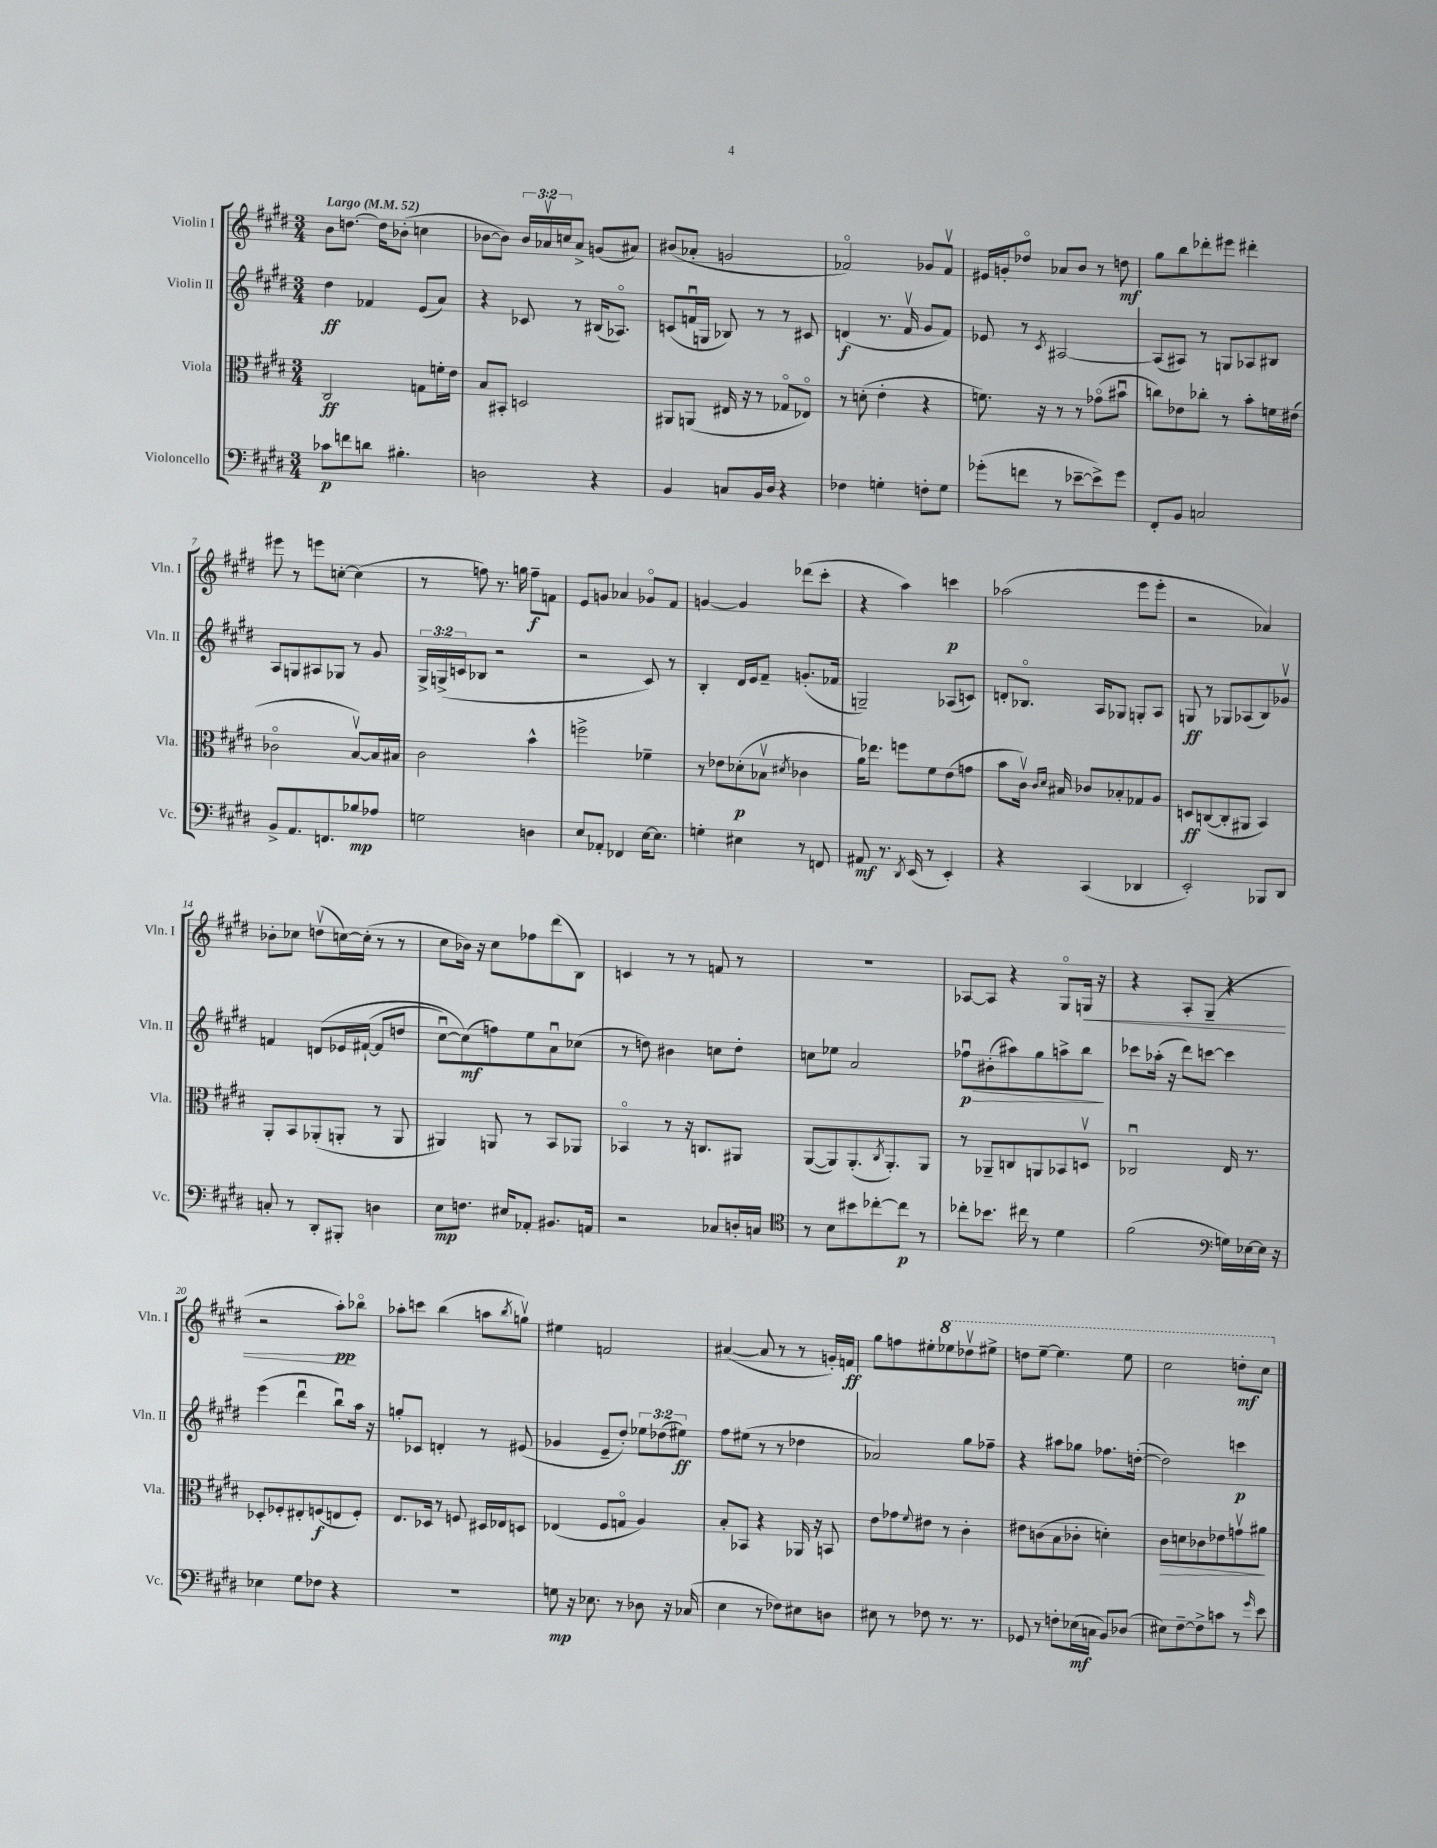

**kern	**dynam	**kern	**dynam	**kern	**dynam	**kern	**dynam
*part4	*part4	*part3	*part3	*part2	*part2	*part1	*part1
*staff4	*staff4	*staff3	*staff3	*staff2	*staff2	*staff1	*staff1
*I"Violoncello	*	*I"Viola	*	*I"Violin II	*	*I"Violin I	*
*I'Vc.	*	*I'Vla.	*	*I'Vln. II	*	*I'Vln. I	*
*clefF4	*	*clefC3	*	*clefG2	*	*clefG2	*
*k[f#c#g#d#]	*	*k[f#c#g#d#]	*	*k[f#c#g#d#]	*	*k[f#c#g#d#]	*
*M3/4	*	*M3/4	*	*M3/4	*	*M3/4	*
*MM52	*	*MM52	*	*MM52	*	*MM52	*
=1	=1	=1	=1	=1	=1	=1	=1
!	!	!	!	!	!	!LO:TX:a:B:t=Largo	!
8c-X\L	p	2C#/	ff	4dd#\	ff	8b\L	.
8fn\	.	.	.	.	.	[8.ddn\J	.
8dn\J	.	.	.	4f-X/	.	.	.
.	.	.	.	.	.	16dd\KL]	.
4.B#X'\	.	.	.	.	.	(8b-X'\J	.
.	.	8Gn\L	.	(8e/L	.	4ccn\	.
.	.	16fn'\L	.	8a/J)	.	.	.
.	.	16e\JJ	.	.	.	.	.
=2	=2	=2	=2	=2	=2	=2	=2
2Dn\	.	8B/L	.	4r	.	[8b-X\L	.
.	.	8BB#X'/J	.	.	.	8b-\J])	.
.	.	2Dn/	.	8c-X/	.	24b-/LL	.
.	.	.	.	.	.	24a-Xv/	.
.	.	.	.	.	.	24ccn/J	.
.	.	.	.	8r	.	8a-^/J	.
4r	.	.	.	(16B#X/KL	.	(8gn/L	.
.	.	.	.	8.A-X/J)	.	.	.
.	.	.	.	.	.	8a#X/J)	.
=3	=3	=3	=3	=3	=3	=3	=3
4BB/	.	8AA#X/L	.	(8cn/L	.	(8b#X/L	.
.	.	(8AAn/J	.	16fnu/L	.	8a-X'/J	.
.	.	.	.	16Gn/JJ	.	.	.
8Cn/L	.	16E#X/	.	8B-X/)	.	2gn/	.
.	.	16r	.	.	.	.	.
16BB/L	.	8r	.	8r	.	.	.
16D#/JJ	.	.	.	.	.	.	.
4r	.	8G-X/L	.	8r	.	.	.
.	.	8E-X/J)	.	8c#X/	.	.	.
=4	=4	=4	=4	=4	=4	=4	=4
4F-X\	.	8r	.	(4dn/	f	2f-X/)	.
.	.	(8dn'\	.	.	.	.	.
4Gn'\	.	4e'\	.	8.r	.	.	.
.	.	.	.	16f#v/	.	.	.
8Fn'\L	.	4r	.	8g#/L	.	8g-X/L	.
8G\J	.	.	.	8f#/J)	.	8f-v/J	.
=5	=5	=5	=5	=5	=5	=5	=5
(8g-X'\L	.	8.fn\)	.	8e-X/	.	16e#X/LL	.
.	.	.	.	.	.	16gn'/J	.
8fn\J	.	.	.	8r	.	8dd-X/J	.
.	.	16r	.	.	.	.	.
.	.	.	.	8qc#/	.	.	.
8r	.	8r	.	[2A#X/	.	8a-X/L	.
[8e-X~\L	.	8r	.	.	.	8b/J	.
8e-^\])	.	(8g-X\L	.	.	.	8r	.
8g-\J	.	8b#Xu\J	.	.	.	8ddn\	mf
=6	=6	=6	=6	=6	=6	=6	=6
8FF#'/L	.	8ccn\L)	.	(8A#/L]	.	8gg#\L	.
8BB/J	.	8e-X\	.	8A#X/J)	.	8bb\	.
2Cn/	.	8cc-X'\J	.	8r	.	8ddd-X'\	.
.	.	8r	.	8Gn/L	.	8eee#X\J	.
.	.	8b'\L	.	8A-X/	.	4ddd#X'\	.
.	.	16fn\L	.	8B#X/J	.	.	.
.	.	(16e#X\JJ	.	.	.	.	.
!!LO:LB:g=z
=7	=7	=7	=7	=7	=7	=7	=7
8BB^/L	.	2c-X\	.	8A/L	.	8eee#X\	.
8.AA/	.	.	.	8Gn/	.	8r	.
.	.	.	.	8A#X/	.	8eeen\L	.
8.FFn/	.	.	.	.	.	.	.
.	.	.	.	8G-X/J	.	[8ccn'\J	.
8B-X/	mp	[8Bv/L)	.	8r	.	(4cc\]	.
8A-X/J	.	16B/L]	.	8g#/	.	.	.
.	.	16B#X/JJ	.	.	.	.	.
=8	=8	=8	=8	=8	=8	=8	=8
2Gn\	.	2c#\	.	24G#^/LL	.	8r	.
.	.	.	.	(24Gn^/	.	.	.
.	.	.	.	24cn/J	.	.	.
.	.	.	.	8B-X/J	.	8ffn\)	.
.	.	.	.	2r	.	8.r	.
.	.	.	.	.	.	16ggn\	.
4Dn\	.	4b^^\	.	.	.	8ff~\L	f
.	.	.	.	.	.	8fn\J	.
=9	=9	=9	=9	=9	=9	=9	=9
8E/L	.	2ffn^\	.	2r	.	8e/L	.
8AA-X'/J	.	.	.	.	.	8gn/J	.
4FF-X/	.	.	.	.	.	4a-X/	.
[16E\KL	.	4f-X~\	.	8c#/)	.	8g-X/L	.
8.E\J]	.	.	.	.	.	.	.
.	.	.	.	8r	.	8f#/J	.
=10	=10	=10	=10	=10	=10	=10	=10
4Gn'\	.	8r	.	4B'/	.	[4gn/	.
.	.	8e-X\L	.	.	.	.	.
4E#X\	.	(8d-X'\	p	16d#/LL	.	4g/]	.
.	.	.	.	16e/J	.	.	.
.	.	8B-Xv\J	.	8f#~/J	.	.	.
.	.	8qd#X/	.	.	.	.	.
8r	.	4c-X\	.	(8.gn'/L	.	(8ddd-X\L	.
8FFn/	.	.	.	.	.	8ccc#'\J	.
.	.	.	.	16f-X/Jk	.	.	.
=11	=11	=11	=11	=11	=11	=11	=11
8AA#X/	mf	16a\KL)	.	2Gn~/)	.	4r	.
.	.	8.ee-X\J	.	.	.	.	.
8.r	.	.	.	.	.	.	.
.	.	8ffn\L	.	.	.	4aa\)	.
8qDD#/	.	.	.	.	.	.	.
(16EE/	.	.	.	.	.	.	.
8r	.	8f#\	.	.	.	.	.
4EE'/)	.	(8e\	.	(8A-X/L	.	4cccn\	p
.	.	8gn\J	.	8cn/J)	.	.	.
=12	=12	=12	=12	=12	=12	=12	=12
4r	.	8b\L	.	8dn'/L	.	(2aa-X\	.
.	.	16c#v\Jk)	.	8.B-X/J	.	.	.
.	.	16qqc#/LL	.	.	.	.	.
.	.	16qqd#/JJ	.	.	.	.	.
.	.	16B#X/	.	.	.	.	.
(4CC#/	.	8c-X/L	.	.	.	.	.
.	.	.	.	16A/KL	.	.	.
.	.	8B-X'/	.	8G-X/J	.	.	.
4DD-X/	.	8G-X/	.	8Gn'/L	.	8eee\L	.
.	.	8A/J	.	8A/J	.	8eee'\J	.
=13	=13	=13	=13	=13	=13	=13	=13
2EE'/)	.	8Dn/L	ff	8Gn/	ff	2r	.
.	.	([8Cn/	.	8r	.	.	.
.	.	8C'/]	.	8G-X/L	.	.	.
.	.	8AA#X/J	.	(8A-X/	.	.	.
8BBB-X/L	.	4BB/)	.	8B/)	.	4a-X/)	.
8DD#/J	.	.	.	8g-Xv/J	.	.	.
!!LO:LB:g=z
=14	=14	=14	=14	=14	=14	=14	=14
8Cn'/	.	8AA'/L	.	4fn/	.	8b-X'\L	.
8r	.	8BB/	.	.	.	8cc-X\J	.
8DD#'/L	.	(8AA-X'/	.	(8dn/L	.	(8ddnv\L	.
8BBB#X'/J	.	8AAn'/J	.	16e-X/L	.	[16ccn\L)	.
.	.	.	.	([16f#X`/JJ	.	(16cc'\JJ]	.
4Dn\	.	8r	.	8f#/L]	.	8r	.
.	.	8AA/	.	8ddn/J	.	8r	.
=15	=15	=15	=15	=15	=15	=15	=15
8E\L	mp	4AA#X/)	.	[8cc#u\L)	.	8cc#\L	.
8.Fn\J	.	.	.	(8cc#\])	mf	16b-X\Jk)	.
.	.	.	.	.	.	16r	.
.	.	8AAn/	.	8ffn\)	.	8cc#\L	.
16E#X/KL	.	.	.	.	.	.	.
8AA-X'/J	.	8r	.	8ee\	.	8ff-X\	.
8.BB#X/L	.	8BB/L	.	8au\	.	(8ddd#\	.
.	.	8AA-X/J	.	(8cc-X\J	.	8B\J)	.
16AAn/Jk	.	.	.	.	.	.	.
=16	=16	=16	=16	=16	=16	=16	=16
2r	.	4BB-X/	.	8r	.	4cn/	.
.	.	.	.	8ddn\)	.	.	.
.	.	8r	.	4b#X\	.	8r	.
.	.	16r	.	.	.	8r	.
.	.	8.Cn/L	.	.	.	.	.
8C-X/L	.	.	.	8ccn\L	.	8fn/	.
16Dn'/L	.	8AA#X/J	.	8dd'\J	.	8r	.
16Cn/JJ	.	.	.	.	.	.	.
=17	=17	=17	=17	=17	=17	=17	=17
*clefC4	*	*	*	*	*	*	*
8r	.	([8AA/L	.	8ccn\L	.	2.r	.
8B\L	.	8AA/])	.	8ee-X\J	.	.	.
8b#X\	.	(8.AA'/	.	2a/	.	.	.
[8cc-X'\	.	.	.	.	.	.	.
.	.	8qC#/	.	.	.	.	.
.	.	8.AA'/)	.	.	.	.	.
8cc-\J]	p	.	.	.	.	.	.
8r	.	8AA/J	.	.	.	.	.
=18	=18	=18	=18	=18	=18	=18	=18
!	!	!	!	!	!LO:HP:b	!	!
8cc-X'\L	.	8r	.	8ff-Xu\L	> p	[8A-X/L	.
8.b-X\J	.	8AA-X~/L	.	(8b#X'\	.	8A-/J]	.
.	.	8Cn/	.	8aa#X\)	.	4r	.
16cc#X\	.	.	.	.	.	.	.
8r	.	8AAn/	.	8gg#\	.	.	.
4d#\	.	8BB-X/	.	8aan^\	.	8G#/L	.
!	!	!	!	!	!	!	!LO:HP:b
.	.	8Dnv/J	.	8bb\J	.	16Gn/Jk	<
.	.	.	.	.	.	16r	.
.	.	.	.	.	]	.	.
=19	=19	=19	=19	=19	=19	=19	=19
(2f#\	.	2C-Xu/	.	8ccc-X\L	.	4r	.
.	.	.	.	(16aa-X'\Jk	.	.	.
.	.	.	.	16r	.	.	.
.	.	.	.	8ddd#\L)	.	8A'/L	.
.	.	.	.	[8cccn\J	.	(8G#~/J	.
*clefF4	*	*	*	*	*	*	*
16Gn\LL)	.	16E/	.	4ccc\]	.	4r	.
[16E-X\	.	8.r	.	.	.	.	.
16E-\JJ]	.	.	.	.	.	.	.
16r	.	.	.	.	.	.	.
!!LO:LB:g=z
=20	=20	=20	=20	=20	=20	=20	=20
4E-X\	.	8D-X'/L	.	(4eee\	.	2r	.
.	.	8F-X'/	.	.	.	.	.
8G#\L	.	8E#X'/	.	4ddd#u\	.	.	.
8F-X\J	.	(8Fn/	f	.	.	.	.
4r	.	8En/	.	8bbu\L)	.	8aa'\L)	pp
.	.	8F'/J)	.	16aa\Jk	.	8bb-X\J	[
.	.	.	.	16r	.	.	.
=21	=21	=21	=21	=21	=21	=21	=21
2.r	.	8.E/L	.	8ggn'/L	.	8aa-X'\L	.
.	.	.	.	8c-X/J	.	8cccn\J	.
.	.	16D-X/Jk	.	.	.	.	.
.	.	8r	.	4dn'/	.	(4bb\	.
.	.	8Fn/	.	.	.	.	.
.	.	16D#X/LL	.	8r	.	8aan\L	.
.	.	16E-X/J	.	.	.	.	.
.	.	.	.	.	.	8qbb/	.
.	.	8Dn/J	.	(8e#X/	.	8ggnv\J)	.
=22	=22	=22	=22	=22	=22	=22	=22
8Gn\	mp	(4E-X/	.	4g-X/	.	4ee#X\	.
16r	.	.	.	.	.	.	.
8.E-X\	.	.	.	.	.	.	.
.	.	8F#/L	.	8e~/L	.	2fn/	.
8r	.	8Gn/J	.	8dd#'/J)	.	.	.
8D-X\	.	4A/)	.	12ee-X\L	.	.	.
.	.	.	.	(12dd-X\	.	.	.
16r	.	.	.	.	.	.	.
.	.	.	.	12ee#X\J)	ff	.	.
(16C-X/	.	.	.	.	.	.	.
=23	=23	=23	=23	=23	=23	=23	=23
4E\	.	8B'/L	.	8ff#\L	.	([4a#X/	.
.	.	8BB-X/J	.	(8ee#X\J	.	.	.
8r	.	4r	.	8r	.	8a#/]	.
8F-X\L)	.	.	.	8r	.	8r	.
8E#X\	.	16AA-X/	.	4dd-X\	.	8r	.
.	.	16r	.	.	.	.	.
8Dn\J	.	8BBn/	.	.	.	16gn'/LL)	.
.	.	.	.	.	.	16fn/JJ	ff
=24	=24	=24	=24	=24	=24	=24	=24
8E#X\	.	8e\L	.	2a-X/)	.	8gg#\L	.
8r	.	8g-X\	.	.	.	8ffn\	.
.	.	8qqf#/	.	.	.	.	.
8F-X\	.	8e#X\J	.	.	.	8ee#X'\	.
*	*	*	*	*	*	*8va	*
8.r	.	8r	.	.	.	8eee-X\	.
.	.	4c#'\	.	8gg#\L	.	8ddd-Xv\	.
8.r	.	.	.	.	.	.	.
.	.	.	.	8ff-X~\J	.	8eee#X^\J	.
=25	=25	=25	=25	=25	=25	=25	=25
8GG-X/	.	8e#X\L	.	4r	.	8dddn\L	.
8r	.	(8cn\	.	.	.	[8eee~\J	.
8Fn'\L	.	8B\	.	8aa#X\L	.	4.eee\]	.
(16E-X\L	mf	8c-X'\J	.	8gg-X\J	.	.	.
16Cn\JJ	.	.	.	.	.	.	.
8BB/L)	.	4dn'\)	.	8.ff-X\L	.	.	.
(8D-X/J	.	.	.	.	.	8eee\	.
.	.	.	.	([16ddn'\Jk	.	.	.
=26	=26	=26	=26	=26	=26	=26	=26
!	!	!	!LO:HP:b	!	!	!	!
8E#X\L)	.	8c#\L	>	2dd\])	.	2ccc#\	.
[8F#~\	.	8dn\	.	.	.	.	.
8F#^\]	.	8c-X\	.	.	.	.	.
8cn\J	.	8e-X\	.	.	.	.	.
8r	.	8gnv\	.	4cccn\	p	8dddn'\L	mf
16qqg#/	.	.	.	.	.	.	.
8e\	.	8a#X\J	.	.	.	8ccc#\J	.
.	.	.	]	.	.	.	.
*	*	*	*	*	*	*X8va	*
==	==	==	==	==	==	==	==
*-	*-	*-	*-	*-	*-	*-	*-
